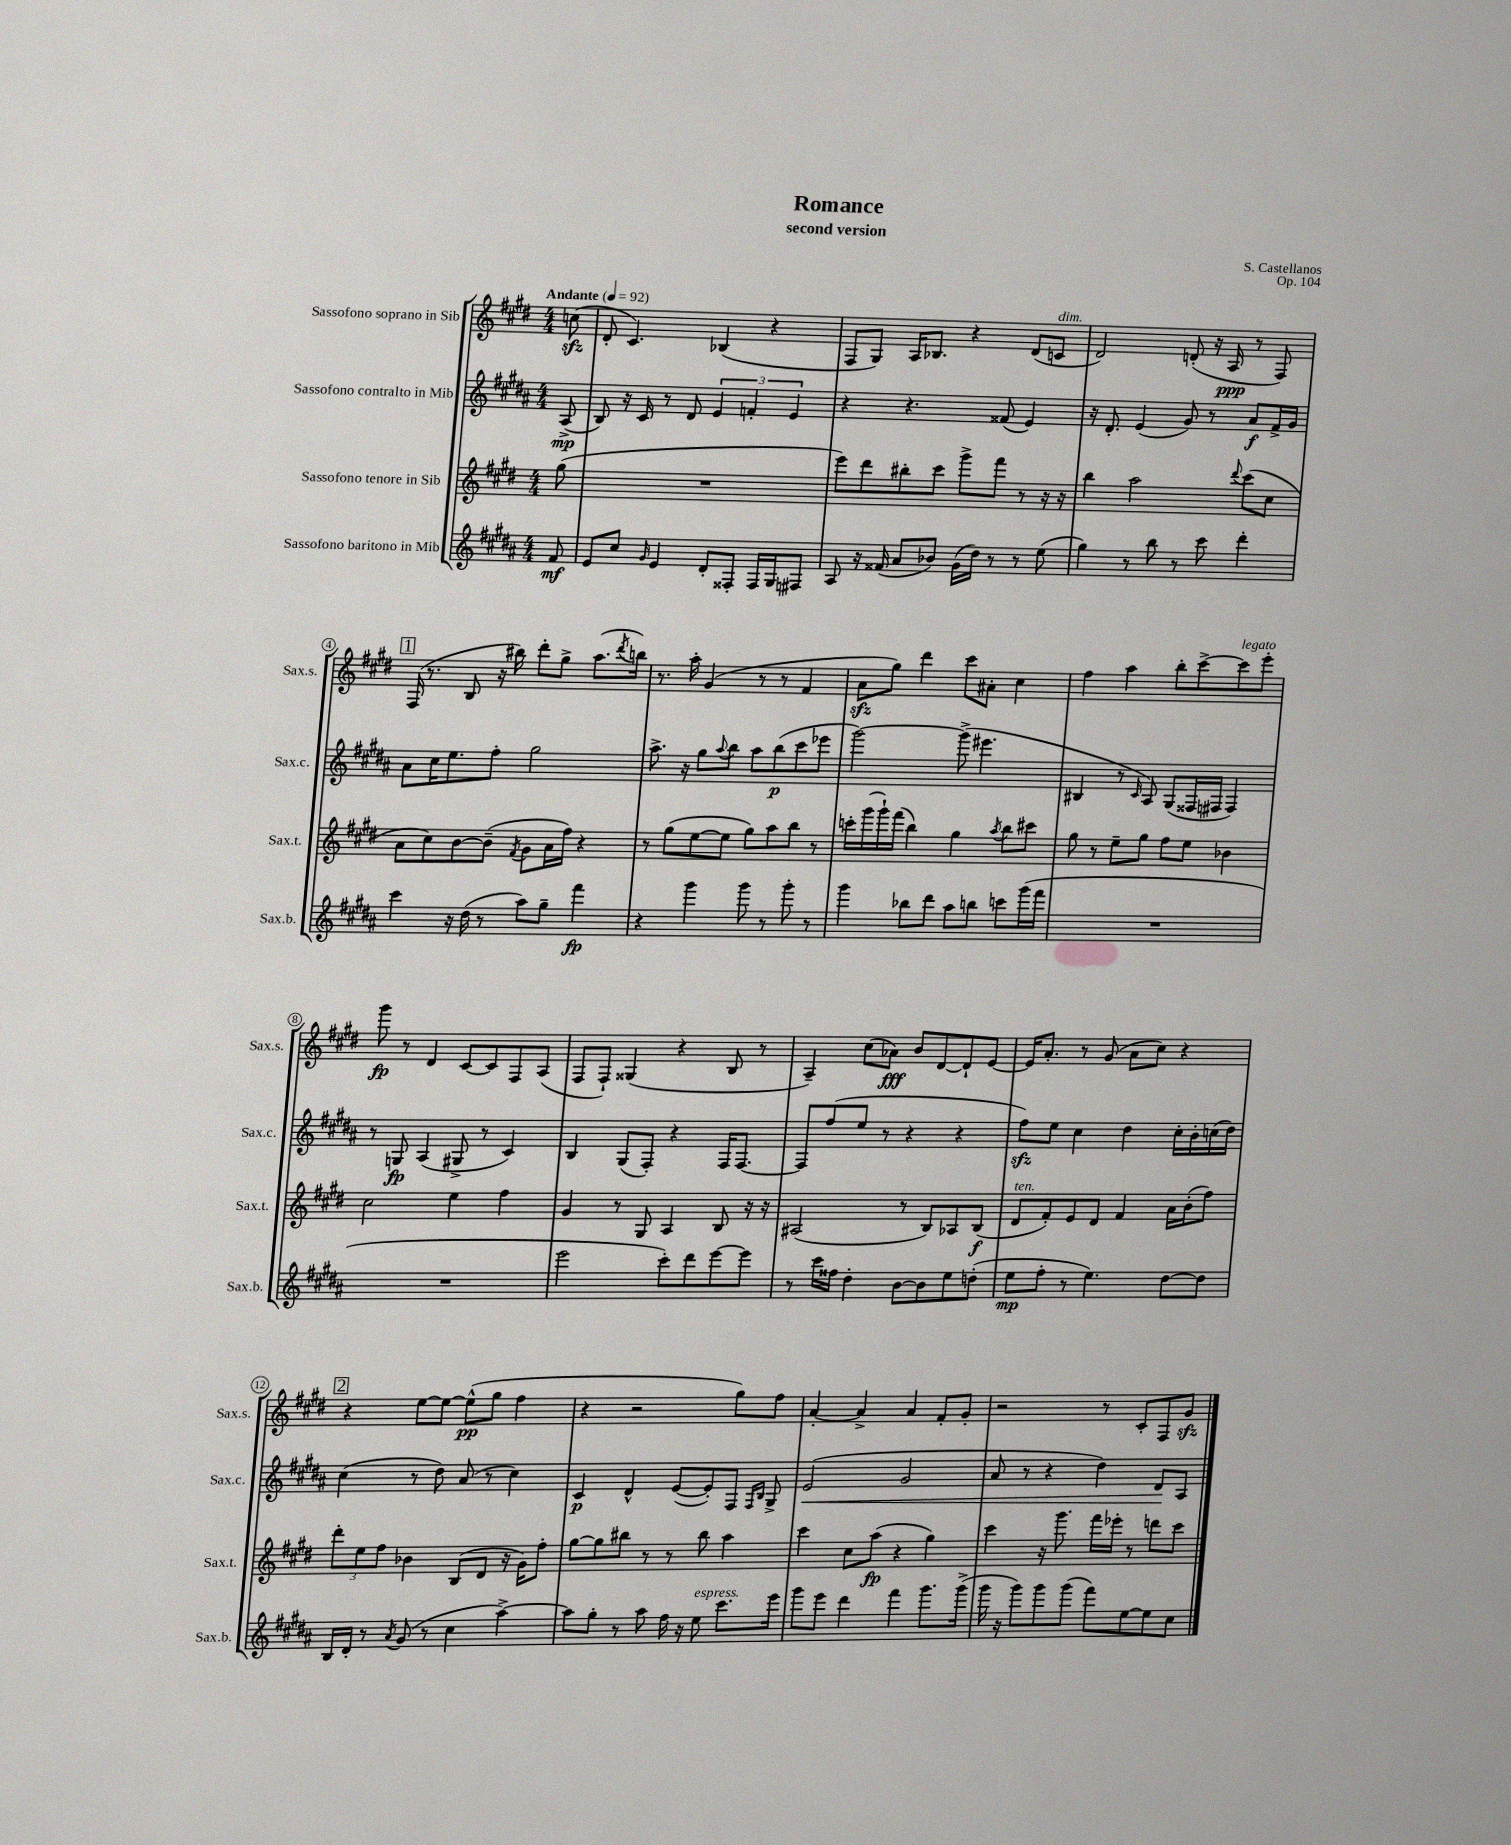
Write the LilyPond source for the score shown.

\header { title = "Romance" composer = "S. Castellanos" subtitle = "second version" opus = "Op. 104" }
<<
\new StaffGroup <<
\new Staff = "s0" \with { instrumentName = "Sassofono soprano in Sib" shortInstrumentName = "Sax.s." } {
    \clef treble \key e \major \numericTimeSignature \time 4/4 \partial 8 \tempo "Andante" 4 = 92
    c''8\sfz( |
    dis'8-. cis'4.) bes4( r4 |
    fis8 gis8) a16 bes8. r4 dis'8( c'8^\markup { \italic "dim." } |
    dis'2) d'8-.( r16 a16\ppp r8 fis8) |
    \mark \markup { \box "1" } fis16( r8. b8 r16 bis''16) dis'''8-. gis''8-> a''8.( \acciaccatura { dis'''8 } b''16) |
    r8. a''16-. gis'4( r8 r8 fis'4 |
    a'8\sfz gis''8) dis'''4 cis'''8 ais'8-. cis''4 |
    fis''4 a''4 b''8-. cis'''8~-> cis'''8^\markup { \italic "legato" } e'''8-. |
    gis'''8\fp r8 dis'4 cis'8~ cis'8 fis8 a8( |
    fis8 fis8-!) gisis4( r4 b8 r8 |
    a4--) cis''8( aes'8\fff) b'8 dis'8~ dis'8-! e'8~ |
    e'16 a'8.-. r8 gis'8( a'8 cis''8) r4 |
    \mark \markup { \box "2" } r4 e''8~ e''8~ e''8-^\pp( gis''8 fis''4 |
    r4 r2 gis''8) fis''8 |
    a'4~-. a'4-> a'4 fis'8-. gis'8-. |
    r2 r8 cis'8-. fis8 gis'8\sfz \bar "|." |
}
\new Staff = "s1" \with { instrumentName = "Sassofono contralto in Mib" shortInstrumentName = "Sax.c." } {
    \clef treble \key b \major \numericTimeSignature \time 4/4 \partial 8
    ais8->\mp( |
    b8) r16 cis'16 r8 dis'8 \tuplet 3/2 { e'4 f'4-. e'4 } |
    r4 r4. fisis'8( e'4) |
    r16 dis'8.-. e'4( gis'8) r8 ais'8\f fis'16-> gis'16 |
    \mark \markup { \box "1" } ais'8 cis''16 e''8. fis''8-. gis''2 |
    ais''8.-> r16 gis''8 \appoggiatura { ais''8 } b''8 ais''8 b''8\p( cis'''8 ees'''8 |
    gis'''2~) gis'''8->( eis'''4. |
    bis4 r8 \grace { cis'16 } ais8) gis8( fisis16 fis16 fis4) |
    r8 g8\fp ais4( gis8-> r8 cis'4) |
    b4 gis8( fis8-.) r4 fis16 fis8.~ |
    fis8 fis''8( e''8 r8 r4 r4 |
    fis''8\sfz) e''8 cis''4 dis''4 cis''16-. b'16-. c''16( dis''16) |
    \mark \markup { \box "2" } cis''4( r8 dis''8) ais'8( r8 cis''4) |
    cis'4\p dis'4-^ e'8~( e'8-.) fis8 \grace { fis16 b16 } gis8-> |
    e'2\<( gis'2 |
    ais'8 r8 r4 dis''4) dis'8\! ais8 \bar "|." |
}
\new Staff = "s2" \with { instrumentName = "Sassofono tenore in Sib" shortInstrumentName = "Sax.t." } {
    \clef treble \key e \major \numericTimeSignature \time 4/4 \partial 8
    gis''8( |
    R1 |
    e'''8) dis'''8 bis''8-. cis'''8 gis'''8-> fis'''8 r8 r16 r16 |
    b''4 a''2 \appoggiatura { dis'''8 } cis'''8( cis''8 |
    \mark \markup { \box "1" } a'8 cis''8) b'8~ b'8--( \acciaccatura { fis'8 } gis'8 a'16 fis''16) r4 |
    r8 gis''8( e''8~ e''8 gis''8) a''8 b''8 r8 |
    c'''16-. gis'''16( gis'''16-!) fis'''16( b''4) gis''4 \acciaccatura { a''8 } b''8 cis'''8 |
    gis''8 r8 e''8-- gis''8 fis''8 e''8 bes'4 |
    cis''2 e''4 fis''4 |
    gis'4 r8 gis8 a4 b8 r16 r16 |
    ais2( r8 b8) aes8 b8\f( |
    dis'8^\markup { \italic "ten." } fis'8-.) e'8 dis'8 fis'4 a'16 b'16-.( fis''8) |
    \mark \markup { \box "2" } \tuplet 3/2 { dis'''8-. e''8 fis''8 } bes'4 b8( dis'8 r16 gis'16) fis''8-. |
    gis''8~ gis''8 bis''8 r8 r8 bis''8 a''4 |
    cis'''4 cis''8 a''8\fp( r4 gis''4) |
    cis'''4 r16 gis'''8. fis'''16 ees'''16-. r8 d'''8 cis'''8 \bar "|." |
}
\new Staff = "s3" \with { instrumentName = "Sassofono baritono in Mib" shortInstrumentName = "Sax.b." } {
    \clef treble \key b \major \numericTimeSignature \time 4/4 \partial 8
    fis'8\mf |
    e'8 cis''8 \grace { gis'16 } e'4 dis'8-. fisis8-. fisis16 gis16 fis8 |
    ais8 r16 fisis'16( ais'8 bes'8) gis'16( dis''16) r8 r8 e''8( |
    gis''4) r8 b''8 r8 cis'''8 dis'''4-. |
    \mark \markup { \box "1" } cis'''4 r16 dis''16( r8 ais''8) gis''8-- fis'''4\fp |
    r4 gis'''4 gis'''8 r8 gis'''8-. r8 |
    gis'''4 bes''8 dis'''8 ais''8 b''8 c'''8 gis'''16( fis'''16 |
    R1 |
    R1 |
    e'''2 cis'''8-.) dis'''8 e'''8~ e'''8 |
    r8 cis'''16 fisis''16 dis''4-. b'8~ b'8 e''8 d''8-.( |
    e''8\mp fis''8-. r8 e''4.) dis''8~ dis''8 |
    \mark \markup { \box "2" } b16 dis'16-. r8 \acciaccatura { ais'8 } gis'8( r8 cis''4 ais''4~->) |
    ais''8 gis''8-. r8 ais''8 fis''16 r16 e''8^\markup { \italic "espress." } cis'''8. e'''16 |
    gis'''8 e'''8 dis'''4 fis'''4 gis'''8. gis'''16->( |
    gis'''16 r16 gis'''8) gis'''8 gis'''8( fis'''8) e''8~ e''8 cis''8 \bar "|." |
}
>>
>>
\layout { \context { \Score \override BarNumber.stencil = #(make-stencil-circler 0.1 0.3 ly:text-interface::print) } }
